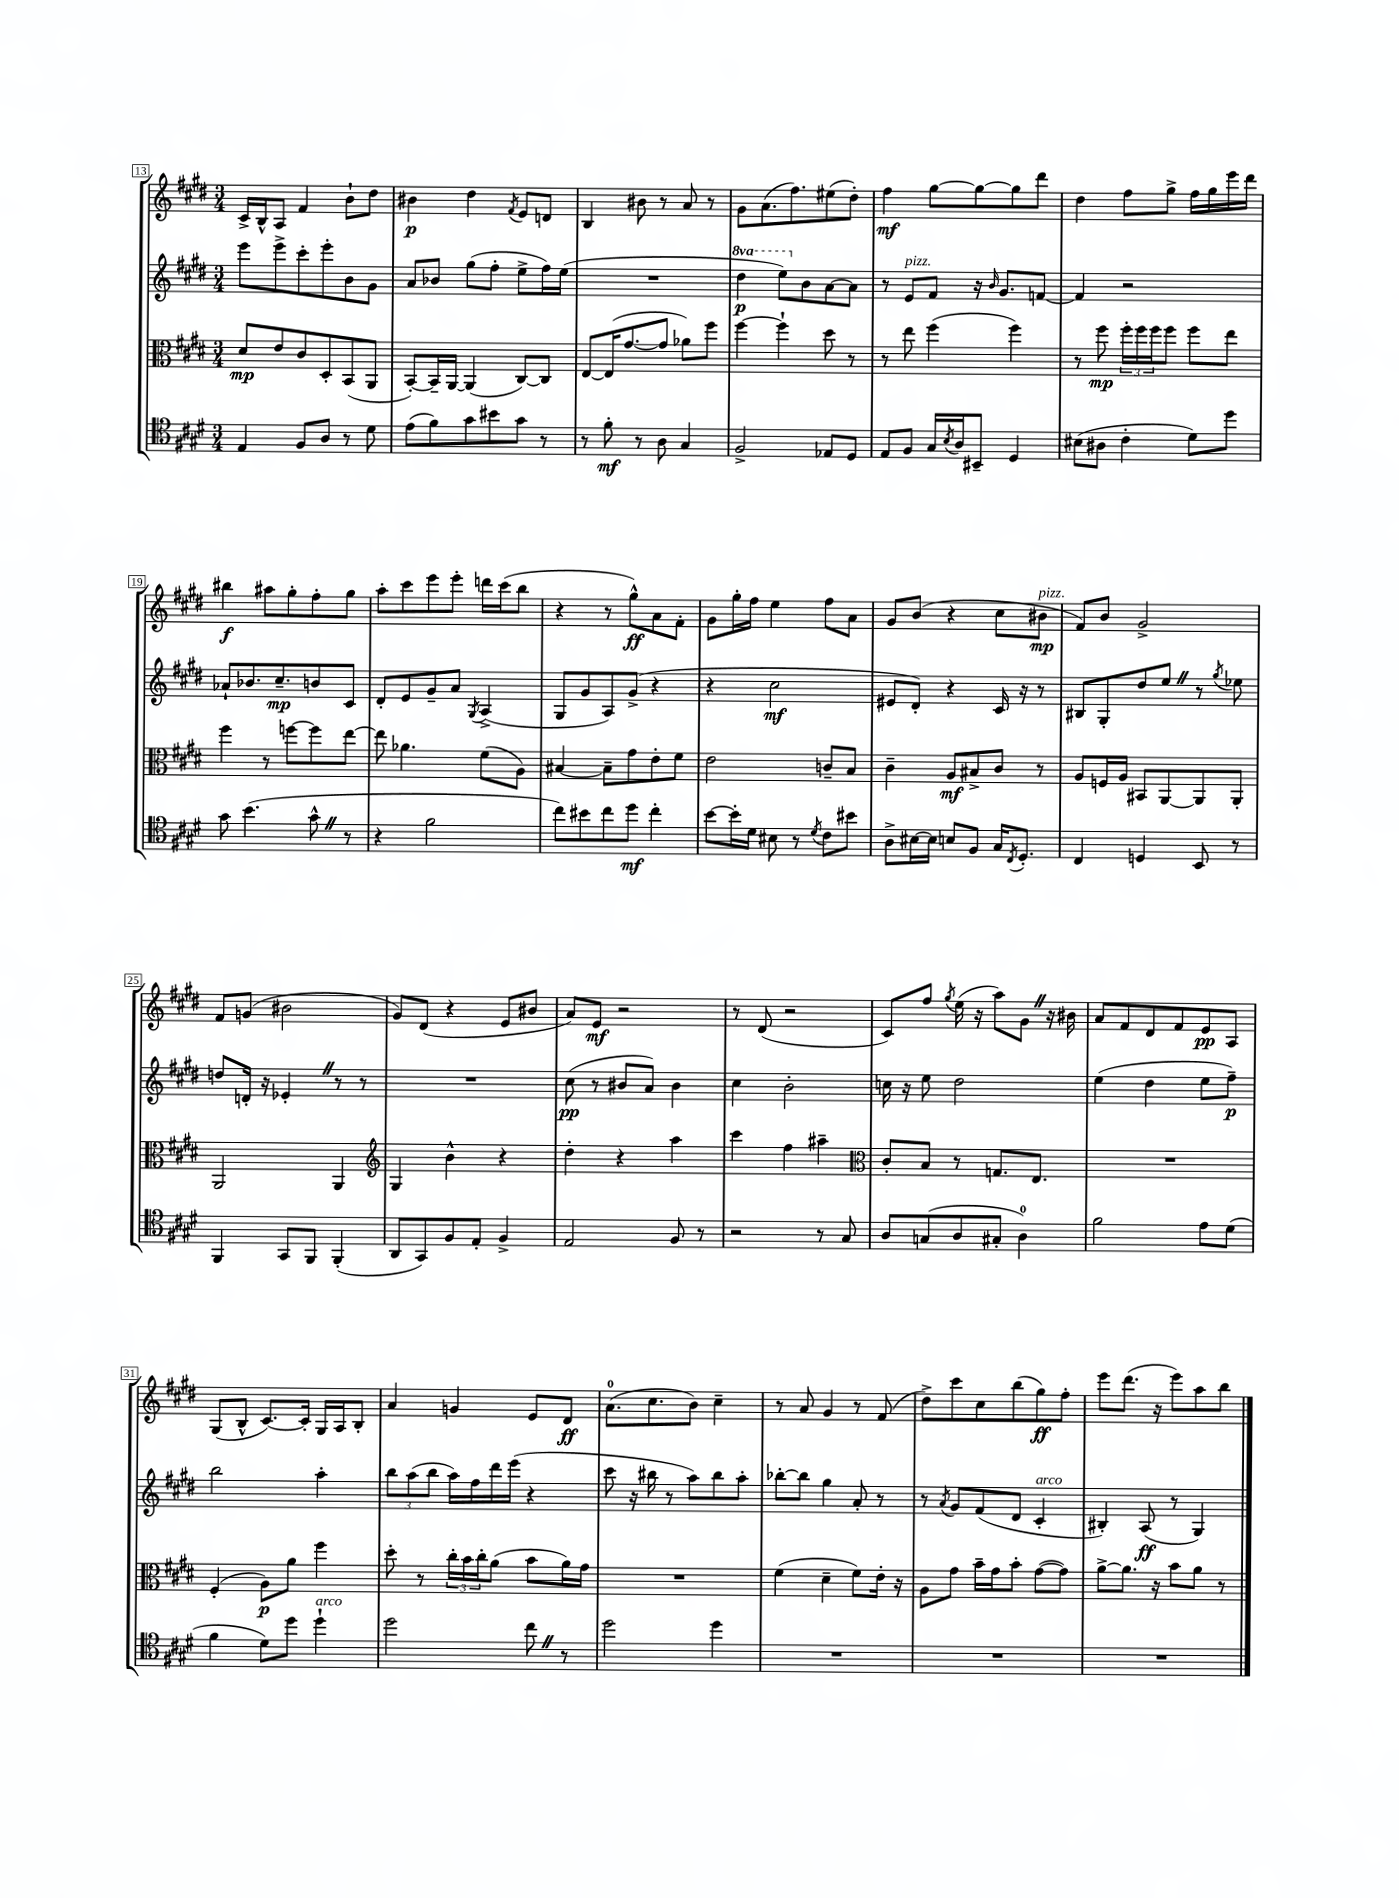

**kern	**kern	**kern	**kern
*staff4	*staff3	*staff2	*staff1
*clefC4	*clefC3	*clefG2	*clefG2
*k[f#c#g#d#]	*k[f#c#g#d#]	*k[f#c#g#d#]	*k[f#c#g#d#]
*M3/4	*M3/4	*M3/4	*M3/4
4E/	8d#/L	8eee\L	16c#^/LL
.	.	.	16B^^/J
.	8e/	8eee^\	8A/J
8F#/L	8c#/	8ccc#'\	4f#/
8A/J	8D#'/	8eee'\	.
8r	(8BB/	8b\	8b`\L
8d#\	8AA/J	8g#\J	8dd#\J
=	=	=	=
(8e\L	[8BB'/L)	8a/L	4b#\
8f#\)	16BB~/]L	8b-/J	.
.	[16AA/JJ	.	.
8g#\	(4AA/]	(8gg#\L	4dd#\
8b#\	.	8ff#'\J	.
.	.	.	8qf#/
8g#\J	[8C#/L)	8ee^\L	8e/L
8r	8C#/]J	16ff#\L)	8d/J
.	.	(16ee\JJ	.
=	=	=	=
8r	[8E/L	2.r	4B/
8f#'\	(16E/]K	.	.
.	[8.g#/	.	.
8r	.	.	8b#\
8A\	8g#/]J	.	8r
4G#/	8a-\L)	.	8a/
.	8ff#\J	.	8r
=	=	=	=
2F#^/	[4ff#\	4ddd#\	8g#\L
.	.	.	(8.a\
.	4ff#`\]	8eee\L)	.
.	.	.	8.ff#\)
.	.	8b\	.
8E-/L	8dd#\	[8a\	(8ee#\
8D#/J	8r	8a\]J	8dd#'\J)
=	=	=	=
8E/L	8r	8r	4ff#\
8F#/J	8ee\	8e/L	.
16G#/LL	(4ff#\	8f#/J	[8gg#\L
8qB/	.	.	.
16A/J	.	.	.
8BB#~/J	.	16r	8gg#\_
.	.	16qqb/	.
.	.	8.g#/L	.
4D#/	4ff#\)	.	8gg#\]
.	.	[8f/J	8ddd#\J
=	=	=	=
(8B#\L	8r	4f/]	4dd#\
8A#\J	8ff#\	.	.
4c#'\	24ff#'\LL	2r	8ff#\L
.	24ff#\	.	.
.	24ff#\J	.	.
.	8ff#\J	.	8gg#^\J
8d#\L)	8ff#\L	.	16ff#\LL
.	.	.	16gg#\
8dd#\J	8ee\J	.	16eee\
.	.	.	16ddd#\JJ
=	=	=	=
8g#\	4ff#\	8a-`/L	4bb#\
(4.b\	.	8.b-/	.
.	8r	.	8aa#\L
.	.	8.cc#~/	.
.	[8ff\L	.	8gg#'\
8g#^^\	8ff\]	8b/	8ff#'\
8r	[8ee\J	8c#/J	8gg#\J
=	=	=	=
4r	8ee\]	8d#'/L	8aa'\L
.	4.a-\	8e/	8ccc#\
2f#\	.	8g#~/	8eee\
.	.	8a/J	8eee'\J
.	.	8qG#/	.
.	(8f#\L	(4A^/	16ddd\LL
.	.	.	(16ccc#\J
.	8A\J)	.	8bb\J
=	=	=	=
8cc#\L)	[4B#/	8G#/L	4r
8b#\	.	8g#/	.
8cc#\	8B#~\]L	8A/)	8r
8dd#\J	8g#\	(8g#^/J	8gg#^^\L)
4cc#'\	8e'\	4r	8a\
.	8f#\J	.	8f#'\J
=	=	=	=
[8b\L	2e\	4r	8g#\L
16b'\]L	.	.	16gg#'\L
16d#\JJ	.	.	16ff#\JJ
8B#\	.	2cc#\	4ee\
8r	.	.	.
8qd#/	.	.	.
8c#\L	8c~/L	.	8ff#\L
8b#\J	8B/J	.	8a\J
=	=	=	=
8A^\L	4c#~\	8e#/L	8g#/L
[16B#\L	.	8d#'/J)	(8b/J
16B#\]JJ	.	.	.
8B/L	8A/L	4r	4r
8F#/J	8B#^/	.	.
16G#/LK	8c#/J	16c#/	8cc#\L
8qC#/	.	.	.
8.D#'/J	.	16r	.
.	8r	8r	8b#\J
=	=	=	=
4C#/	8A/L	8B#/L	8f#/L)
.	16F/L	8G#'/	8b/J
.	16A/JJ	.	.
4D/	8BB#/L	8dd#/	2g#^/
.	[8AA/	8ee/J	.
8BB/	8AA/]	8r	.
.	.	8qgg#/	.
8r	8AA'/J	8ee-\	.
=	=	=	=
4FF#/	2AA/	8dd/L	8f#/L
.	.	16d'/Jk	(8g/J
.	.	16r	.
8GG#/L	.	4e-'/	2b#\
8FF#/J	.	.	.
(4FF#'/	4AA/	8r	.
.	.	8r	.
=	=	=	=
*	*clefG2	*	*
8AA/L	4G#/	2.r	8g#/L)
8GG#/)	.	.	(8d#/J
8F#/	4b^^\	.	4r
8E'/J	.	.	.
4F#^/	4r	.	8e/L
.	.	.	8b#/J
=	=	=	=
2E/	4dd#'\	(8cc#\	8a/L)
.	.	8r	8e/J
.	4r	8b#/L	2r
.	.	8a/J)	.
8F#/	4aa\	4b#\	.
8r	.	.	.
=	=	=	=
2r	4ccc#\	4cc#\	8r
.	.	.	(8d#/
.	4ff#\	2b'\	2r
8r	4aa#~\	.	.
8G#/	.	.	.
=	=	=	=
*	*clefC3	*	*
8A/L	8c#'/L	16cc\	8c#/L)
.	.	16r	.
(8G/	8B/J	8ee\	8ff#/J
.	.	.	8qgg#/
8A/	8r	2dd#\	(16ee\
.	.	.	16r
8G#'/J	8.G/L	.	8aa\L)
4A\)	.	.	8g#\J
.	8.E/J	.	.
.	.	.	16r
.	.	.	16b#\
=	=	=	=
2f#\	2.r	(4ee\	8a/L
.	.	.	8f#/
.	.	4dd#\	8d#/
.	.	.	8f#/
8e\L	.	8ee\L	8e/
(8d#\J	.	8ff#~\J)	8A/J
=	=	=	=
4f#\	(4F#'/	2bb\	(8G#/L
.	.	.	8B^^/J
8d#\L)	8A\L)	.	[8.c#/L)
8dd#\J	8a\J	.	.
.	.	.	16c#'/]Jk
4dd#`\	4ff#\	4aa'\	16G#/LL
.	.	.	16A/J
.	.	.	8B'/J
=	=	=	=
2dd#\	8dd#'\	12bb\L	4a/
.	.	(12aa\	.
.	8r	.	.
.	.	12bb\J	.
.	24cc#'\LL	16aa\LL)	4g/
.	24b\	.	.
.	.	16ff#\	.
.	24cc#'\J	.	.
.	(8a\J	16ddd#\	.
.	.	(16eee\JJ	.
8cc#\	8b\L	4r	8e/L
8r	16a\L)	.	8d#/J
.	16g#\JJ	.	.
=	=	=	=
2dd#\	2.r	8ccc#\	(8.a\L
.	.	16r	.
.	.	16bb#\	8.cc#\
.	.	8r	.
.	.	8aa\L)	8b\J)
4dd#\	.	8bb#\	4cc#~\
.	.	8aa'\J	.
=	=	=	=
2.r	(4f#\	[8bb-'\L	8r
.	.	8bb-\]J	8a/
.	4d#~\	4gg#\	4g#/
.	8f#\L)	8a'/	8r
.	16e'\Jk	8r	(8f#/
.	16r	.	.
=	=	=	=
2.r	8A\L	8r	8dd#^\L)
.	.	8qa/	.
.	8g#\J	8g#/L	8ccc#\
.	16b~\LL	(8f#/	8cc#\
.	16g#\J	.	.
.	8b'\J	8d#/J	(8bb\
.	([8g#\L	4c#'/	8gg#\)
.	8g#\]J)	.	8ff#'\J
=	=	=	=
2.r	[8a^\L	4B#'/)	8eee\L
.	8.a\]J	.	(8.ddd#\J
.	.	(8A/	.
.	16r	.	16r
.	8b\L	8r	8eee\L)
.	8a\J	4G#/)	8aa\
.	8r	.	8bb\J
==	==	==	==
*-	*-	*-	*-
